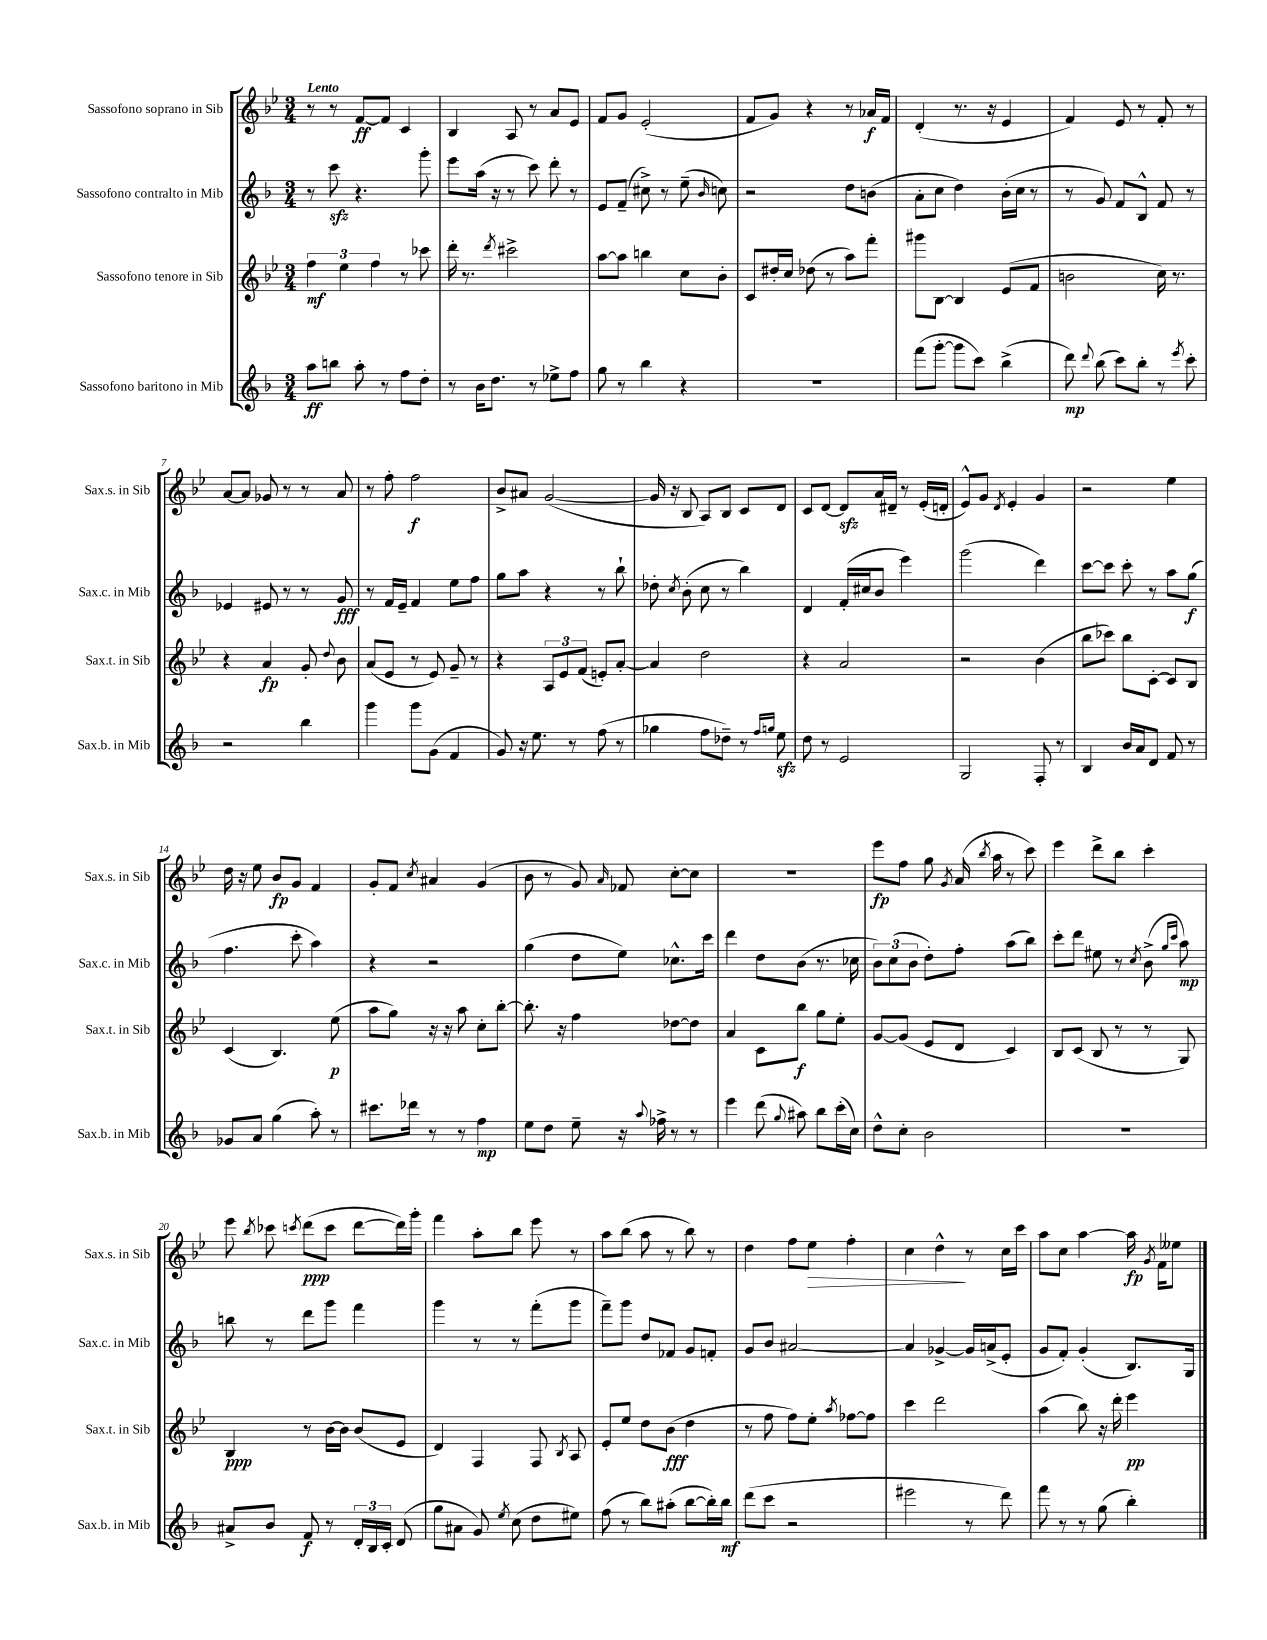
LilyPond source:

<<
\new StaffGroup <<
\new Staff = "s0" \with { instrumentName = "Sassofono soprano in Sib" shortInstrumentName = "Sax.s. in Sib" } {
    \clef treble \key bes \major \numericTimeSignature \time 3/4 \tempo "Lento"
    \autoBeamOff r8 r8 f'8[~\ff f'8] c'4 |
    bes4 a8 r8 a'8[ ees'8] |
    f'8[ g'8] ees'2-.( |
    f'8[ g'8]) r4 r8 aes'16[\f f'16] |
    d'4-.( r8. r16 ees'4 |
    f'4) ees'8 r8 f'8-. r8 |
    a'8[~ a'8] ges'8 r8 r8 a'8 |
    r8 f''8-. f''2\f |
    bes'8[-> ais'8] g'2~( |
    g'16 r16 bes8 a8[) bes8] c'8[ d'8] |
    c'8[ d'8]~ d'8[\sfz a'16 dis'16]-- r8 ees'16[-.( d'16]-. |
    ees'8[-^) g'8] \acciaccatura { d'8 } ees'4-. g'4 |
    r2 ees''4 |
    d''16 r16 ees''8 bes'8[\fp g'8] f'4 |
    g'8[-. f'8] \acciaccatura { c''8 } ais'4 g'4( |
    bes'8 r8 g'8) \grace { a'16 } fes'8 c''8[~-. c''8] |
    R2. |
    ees'''8[\fp f''8] g''8 \acciaccatura { g'8 } a'16( \acciaccatura { bes''8 } a''16 r8 c'''8) |
    ees'''4 d'''8[-> bes''8] c'''4-. |
    ees'''8 \acciaccatura { bes''8 } ces'''8 \acciaccatura { c'''8 } d'''8[\ppp( c'''8] d'''8[~ d'''16) g'''16]-. |
    f'''4 a''8[-. bes''8] ees'''8 r8 |
    a''8[ bes''8]( a''8 r8 bes''8) r8 |
    d''4 f''8[ ees''8]\> f''4-. |
    c''4 d''4-^\! r8 c''16[ c'''16] |
    a''8[ c''8] a''4~ a''16\fp \acciaccatura { g'8 } f'16[ eeses''8] \bar "|." |
}
\new Staff = "s1" \with { instrumentName = "Sassofono contralto in Mib" shortInstrumentName = "Sax.c. in Mib" } {
    \clef treble \key f \major \numericTimeSignature \time 3/4
    \autoBeamOff r8 c'''8\sfz r4. g'''8-. |
    e'''8[ a''16]( r16 r8 c'''8) d'''8-. r8 |
    e'8[ f'8]--( cis''8->) r8 e''8--( \grace { bes'16 } c''8) |
    r2 d''8[ b'8]( |
    a'8[-. c''8] d''4) bes'16[-.( c''16] r8 |
    r8 g'8) f'8[ bes8]-^ f'8 r8 |
    ees'4 eis'8 r8 r8 g'8\fff |
    r8 f'16[ e'16]-- f'4 e''8[ f''8] |
    g''8[ a''8] r4 r8 bes''8-! |
    des''8-. \acciaccatura { c''8 } bes'8-.( c''8 r8 bes''4) |
    d'4 f'16[-.( cis''16 bes'8] e'''4) |
    g'''2( d'''4) |
    c'''8[~ c'''8] c'''8-. r8 a''8[ g''8]\f( |
    f''4. c'''8-. a''4) |
    r4 r2 |
    g''4( d''8[ e''8]) ces''8.[-^ c'''16] |
    d'''4 d''8[ bes'8]( r8. ces''16 |
    \tuplet 3/2 { bes'8[) c''8( bes'8] } d''8[-.) f''8]-. a''8[( bes''8]) |
    c'''8[-. d'''8] eis''8 r8 \acciaccatura { c''8 } bes'8->( \grace { g''16[ c'''16] } a''8\mp) |
    b''8 r8 d'''8[ g'''8] f'''4 |
    g'''4 r8 r8 f'''8[-.( g'''8] |
    f'''8[--) g'''8] d''8[ fes'8] g'8[ f'8]-. |
    g'8[ bes'8] ais'2~ |
    ais'4 ges'4~-> ges'16[ a'16->( e'8]-. |
    g'8[ f'8]-.) g'4-.( bes8.[) g16] \bar "|." |
}
\new Staff = "s2" \with { instrumentName = "Sassofono tenore in Sib" shortInstrumentName = "Sax.t. in Sib" } {
    \clef treble \key bes \major \numericTimeSignature \time 3/4
    \autoBeamOff \tuplet 3/2 { f''4\mf ees''4 f''4 } r8 ces'''8 |
    d'''16-. r8. \acciaccatura { d'''8 } cis'''2-> |
    a''8[~ a''8] b''4 c''8[ bes'8]-. |
    c'8[ dis''16-. c''16] des''8( r8 a''8[) f'''8]-. |
    gis'''8[ bes8]~ bes4 ees'8[( f'8] |
    b'2 c''16) r8. |
    r4 a'4\fp g'8-. \appoggiatura { d''8 } bes'8 |
    a'8[( ees'8] r8 ees'8) g'8-- r8 |
    r4 \tuplet 3/2 { a8[ ees'8 f'8]( } e'8[-.) a'8]~-. |
    a'4 d''2 |
    r4 a'2 |
    r2 bes'4( |
    bes''8[ ces'''8]) bes''8[ c'8]~-. c'8[ bes8] |
    c'4( bes4.) ees''8\p( |
    a''8[ g''8]) r16 r16 a''8 c''8[-. bes''8]~-. |
    bes''8.-. r16 f''4 des''8[~ des''8] |
    a'4 c'8[ bes''8]\f g''8[ ees''8]-. |
    g'8[~ g'8]( ees'8[ d'8] c'4) |
    bes8[ c'8]( bes8 r8 r8 g8) |
    bes4\ppp r8 bes'16[~ bes'16] bes'8[( ees'8] |
    d'4) f4 f8 \acciaccatura { bes8 } a8 |
    ees'8[-. ees''8] d''8[ bes'8]\fff( d''4 |
    r8 f''8 f''8[) ees''8]-. \acciaccatura { a''8 } fes''8[~ fes''8] |
    c'''4 d'''2 |
    a''4( bes''8) r16 d'''16-. ees'''4\pp \bar "|." |
}
\new Staff = "s3" \with { instrumentName = "Sassofono baritono in Mib" shortInstrumentName = "Sax.b. in Mib" } {
    \clef treble \key f \major \numericTimeSignature \time 3/4
    \autoBeamOff a''8[\ff b''8] a''8-. r8 f''8[ d''8]-. |
    r8 bes'16[ d''8.] r8 ees''8[-> f''8] |
    g''8 r8 bes''4 r4 |
    R2. |
    f'''8[( g'''8]~-. g'''8[ c'''8]) bes''4->( |
    d'''8\mp) \appoggiatura { d'''8 } bes''8( c'''8[) bes''8]-. r8 \acciaccatura { e'''8 } c'''8-. |
    r2 bes''4 |
    g'''4 g'''8[ g'8]( f'4 |
    g'8) r16 e''8. r8 f''8( r8 |
    ges''4 f''8[ des''8]--) r8 \grace { f''16[ g''16] } e''8\sfz |
    d''8 r8 e'2 |
    g2 f8-. r8 |
    bes4 bes'16[ a'16 d'8] f'8 r8 |
    ges'8[ a'8] g''4( a''8-.) r8 |
    cis'''8.[ des'''16] r8 r8 f''4\mp |
    e''8[ d''8] e''8-- r16 \appoggiatura { a''8 } fes''16-> r8 r8 |
    e'''4 d'''8( \appoggiatura { g''8 } ais''8) bes''8[ c'''16-.( c''16]) |
    d''8[-^ c''8]-. bes'2 |
    R2. |
    ais'8[-> bes'8] f'8\f r8 \tuplet 3/2 { d'16[-. bes16 c'16]-. } d'8( |
    g''8[ ais'8] g'8) \acciaccatura { e''8 } c''8( d''8[ eis''8]) |
    f''8( r8 bes''8[) ais''8]-.( bes''8[~ bes''16-.) bes''16]\mf |
    d'''8[( c'''8] r2 |
    eis'''2 r8 d'''8) |
    f'''8 r8 r8 g''8( bes''4-.) \bar "|." |
}
>>
>>
